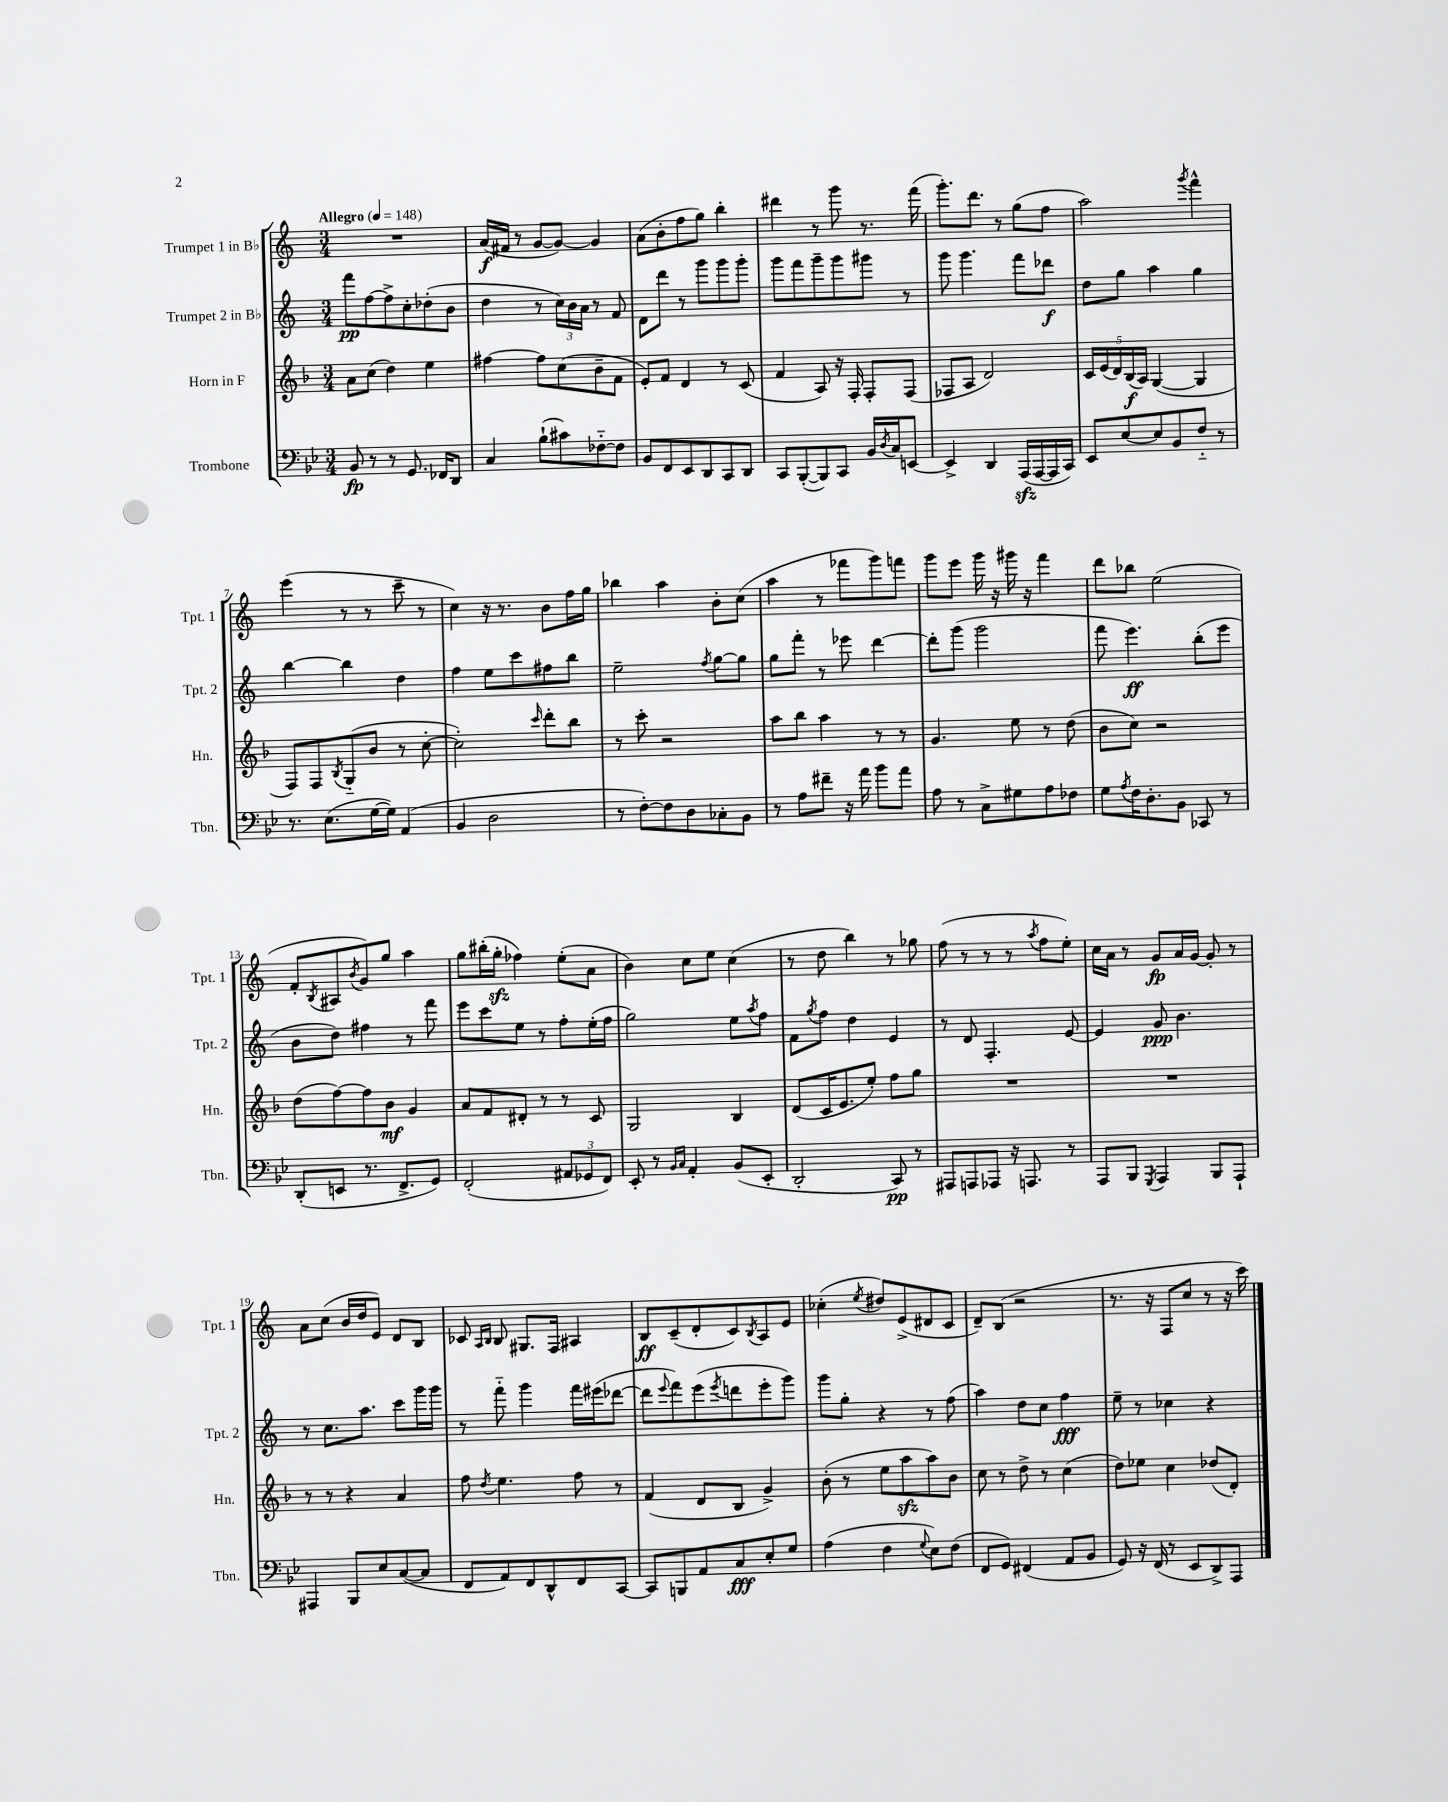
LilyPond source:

<<
\new StaffGroup <<
\new Staff = "s0" \with { instrumentName = "Trumpet 1 in Bb" shortInstrumentName = "Tpt. 1" } {
    \clef treble \key c \major \numericTimeSignature \time 3/4 \tempo "Allegro" 4 = 148
    R2. |
    a'16\f( fis'16 r8 g'8~ g'8~) g'4 |
    a'8( b'8-. f''8 g''8) b''4-. |
    dis'''4 r8 g'''8 r8. f'''16( |
    g'''8.-.) d'''8. r8 g''8( f''8 |
    a''2) \acciaccatura { g'''8 } f'''4-^ |
    e'''4( r8 r8 c'''8-- r8 |
    c''4) r16 r8. b'8 f''16 g''16 |
    bes''4 a''4 b'8-. c''8( |
    a''4 r8 fes'''8 g'''8) f'''8 |
    g'''8 e'''8 g'''16 r16 gis'''16 r16 f'''4 |
    d'''8 bes''8 e''2( |
    f'8-. \acciaccatura { b8 } ais8 \acciaccatura { b'8 } g'8) g''8 a''4 |
    g''8 bis''16-.( g''16-.\sfz fes''4) e''8-.( a'8 |
    b'4) c''8 e''8 c''4( |
    r8 d''8 b''4) r8 ges''8 |
    f''8( r8 r8 r8 \acciaccatura { a''8 } f''8 e''8-.) |
    c''16 a'16 r8 g'8\fp a'16 g'16~ g'8-. r8 |
    a'8 c''8( b'16 d''16 e'8) d'8 b8 |
    ces'8 \grace { a16 b16 } b8 gis8. f16 ais4 |
    b8\ff c'8--( d'8-. c'8) \acciaccatura { b8 } a8 e'8 |
    ces''4-.( \acciaccatura { e''8 } dis''8) e'8->( dis'8 c'8 |
    d'8--) b8( r2 |
    r8. r16 f8 c''8 r8 r16 c'''16) \bar "|." |
}
\new Staff = "s1" \with { instrumentName = "Trumpet 2 in Bb" shortInstrumentName = "Tpt. 2" } {
    \clef treble \key c \major \numericTimeSignature \time 3/4
    f'''8\pp f''8~ f''8-> c''8-. des''8-.( b'8 |
    d''4 r8 \tuplet 3/2 { c''16) b'16 a'16 } r8 f'8 |
    d'8 d'''8 r8 g'''8 g'''8 g'''8-. |
    g'''8 f'''8 g'''8-- g'''8 gis'''8 r8 |
    g'''8 g'''4. f'''8 des'''8\f |
    d''8 g''8 a''4 g''4 |
    b''4~ b''4 d''4 |
    f''4 e''8 c'''8 fis''8 b''8 |
    e''2-- \acciaccatura { f''8 } g''8~ g''8 |
    g''8 f'''8-. r8 ees'''8 d'''4~ |
    d'''8-. g'''8( g'''2 |
    f'''8 e'''4.\ff) b''8-.( e'''8 |
    b'8 d''8) fis''4 r8 f'''8 |
    e'''8 c'''8 e''8 r8 f''8-. e''16-.( f''16 |
    g''2) e''8 \acciaccatura { a''8 } f''8 |
    f'8 \acciaccatura { g''8 } f''8 d''4 e'4 |
    r8 d'8 f4.-. e'8~ |
    e'4 g'8\ppp b'4. |
    r8 c''8. a''8. c'''8 g'''16 g'''16 |
    r8 f'''8-_ g'''4 f'''16 eis'''16( des'''8~ |
    des'''8 \appoggiatura { e'''8 } f'''8) e'''8( \acciaccatura { e'''8 } d'''8 e'''8-. g'''8) |
    g'''8 g''8-. r4 r8 f''8( |
    a''4) d''8 c''8 f''4\fff |
    e''8-- r8 ces''4 r4 \bar "|." |
}
\new Staff = "s2" \with { instrumentName = "Horn in F" shortInstrumentName = "Hn." } {
    \clef treble \key f \major \numericTimeSignature \time 3/4
    a'8 c''8( d''4) e''4 |
    fis''4~ fis''8 c''8( bes'8-- f'8 |
    e'8-.) f'8 d'4 r8 c'8( |
    f'4 a8) r16 f16-. f8-. f8( |
    fes8 a8 d'2) |
    \tuplet 5/4 { c'16 e'16( d'16) bes16\f( a16) } g4~( g4 |
    f8) f8 \acciaccatura { bes8 } g8-_( bes'8 r8 c''8~-. |
    c''2-.) \grace { c'''16 } d'''8-. bes''8 |
    r8 c'''8-. r2 |
    a''8 bes''8 a''4 r8 r8 |
    g'4. e''8 r8 d''8( |
    bes'8 c''8) r2 |
    d''8( f''8~) f''8 bes'8\mf g'4 |
    a'8 f'8 dis'8-. r8 r8 c'8 |
    g2 bes4 |
    d'8( c'16 e'8. e''8-.) f''8 g''8 |
    R2. |
    R2. |
    r8 r8 r4 a'4 |
    f''8 \acciaccatura { d''8 } e''4. f''8 r8 |
    f'4( d'8 bes8 g'4->) |
    bes'8-.( r8 e''8 a''8\sfz a''8) bes'8 |
    c''8 r8 d''8-> r8 c''4( |
    d''8) ees''8 c''4 des''8( d'8-.) \bar "|." |
}
\new Staff = "s3" \with { instrumentName = "Trombone" shortInstrumentName = "Tbn." } {
    \clef bass \key bes \major \numericTimeSignature \time 3/4
    bes,8\fp r8 r8 g,8. fes,16 d,8 |
    c4 bes8-!( cis'8) fes8~-_ fes8 |
    bes,8 f,8 ees,8 d,8 c,8 d,8 |
    c,8 bes,,8~-.( bes,,8) c,8 bes,16 \acciaccatura { d8 } c16 e,8~ |
    e,4-> d,4 a,,16\sfz( a,,16~ a,,16 c,16) |
    ees,8 ees8~ ees8 bes,8 f8-_ r8 |
    r8. ees8.( g16~ g16) a,4( |
    bes,4 d2 |
    r8 f8~-.) f8 d8 ces8-. bes,8 |
    r8 a8 fis'8-- r16 a'16 bes'8 a'8 |
    a8 r8 c8-> gis8 a8 fes8 |
    g8 \acciaccatura { a8 } f16 d8.-. bes,8 ces,8 r8 |
    d,8-.( e,8 r8. f,8.-> g,8) |
    f,2-.( \tuplet 3/2 { ais,8 ges,8 f,8) } |
    ees,8-. r8 \grace { bes,16 c16 } a,4-. bes,8( ees,8-. |
    d,2-. c,8\pp) r8 |
    ais,,8 a,,8 aes,,8 r16 a,,8. r8 |
    a,,8 bes,,8 \acciaccatura { g,,8 } a,,4 bes,,8 a,,8-! |
    ais,,4 bes,,8 ees8 c8~( c8 |
    f,8 a,8) f,8 d,8-^ f,8 c,8~ |
    c,8 b,,8 a,8 c8\fff ees8-. g8 |
    a4( f4 \appoggiatura { g8 } ees8) f8( |
    f,8 g,8) fis,4( a,8 bes,8 |
    g,8) r16 f,16( r8 ees,8 d,8->) a,,8 \bar "|." |
}
>>
>>
